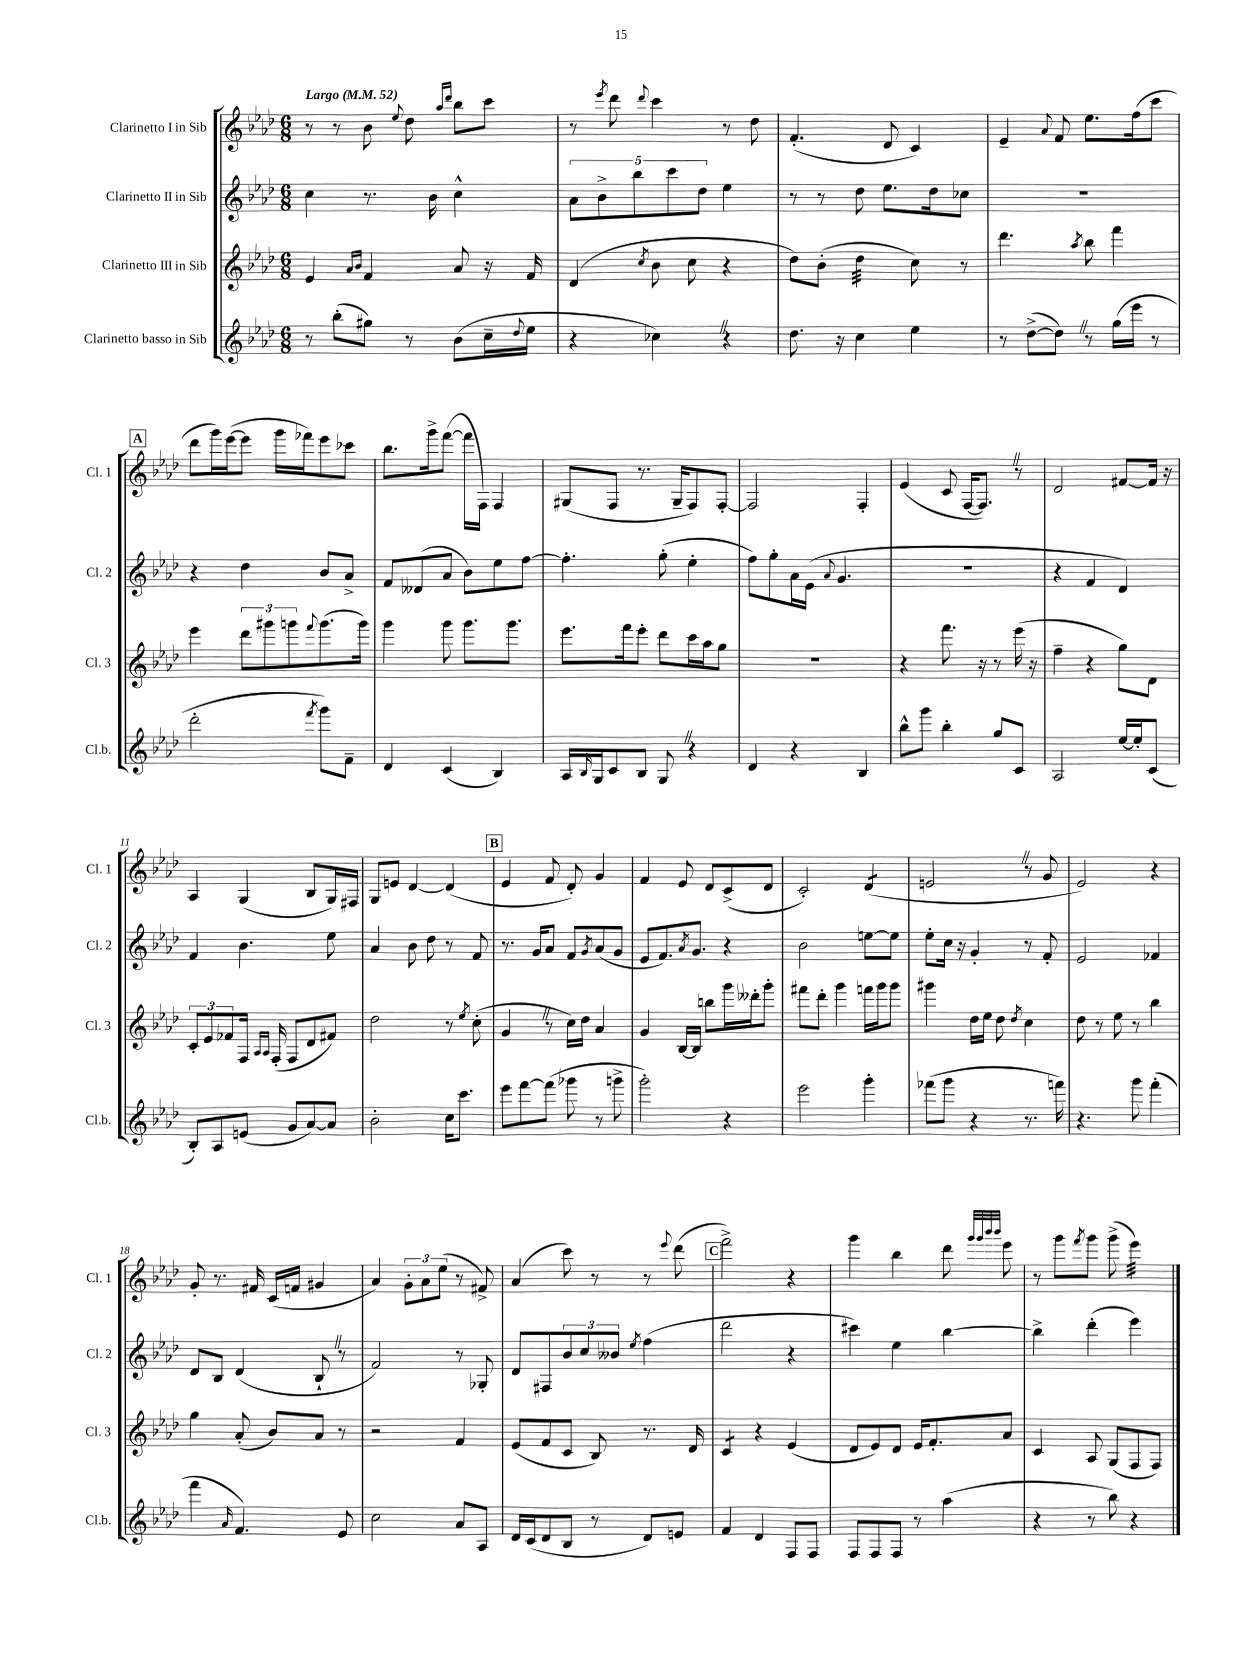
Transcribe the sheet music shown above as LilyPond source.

<<
\new StaffGroup <<
\new Staff = "s0" \with { instrumentName = "Clarinetto I in Sib" shortInstrumentName = "Cl. 1" } {
    \clef treble \key aes \major \numericTimeSignature \time 6/8 \tempo "Largo" 4 = 52
    r8 r8 bes'8 \appoggiatura { ees''8 } des''8 \grace { aes''16 des'''16 } bes''8 c'''8 |
    r8 \acciaccatura { ees'''8 } des'''8 \appoggiatura { des'''8 } c'''4 r8 des''8 |
    f'4.-.( des'8 c'4) |
    ees'4-- \appoggiatura { aes'8 } f'8 ees''8. f''16( c'''8 |
    \mark \markup { \box "A" } des'''8 g'''16) ees'''16~( ees'''8 g'''16 fes'''16) ees'''8 ces'''8 |
    bes''8. g'''16-> f'''8~( f'''16 f16) f4 |
    gis8( f8 r8. gis16-- f8) f8~-. |
    f2 f4-. |
    ees'4( c'8 f16~ f8.) \once \override BreathingSign.text = \markup { \musicglyph "scripts.caesura.straight" } \breathe r8 |
    des'2 fis'8~ fis'16 r16 |
    aes4 g4( bes8 g16) fis16 |
    g8 e'8 des'4~ des'4( |
    \mark \markup { \box "B" } ees'4 f'8 des'8-.) g'4 |
    f'4 ees'8 des'8 c'8->( des'8 |
    c'2-.) des'4:8( |
    e'2 \once \override BreathingSign.text = \markup { \musicglyph "scripts.caesura.straight" } \breathe r8 g'8 |
    ees'2) r4 |
    g'8-. r8. fis'16 c'16( f'16 gis'4 |
    aes'4) \tuplet 3/2 { g'8-. aes'8 ees''8( } r8 fis'8->) |
    aes'4( c'''8) r8 r8 \appoggiatura { ees'''8 } des'''8( |
    \mark \markup { \box "C" } f'''2->) r4 |
    g'''4 bes''4 des'''8 \grace { g'''32 g'''32 bes'''32 bes'''32 } ees'''8 |
    r8 g'''8 \acciaccatura { f'''8 } g'''8 g'''8->( ees'''4:32) \bar "|." |
}
\new Staff = "s1" \with { instrumentName = "Clarinetto II in Sib" shortInstrumentName = "Cl. 2" } {
    \clef treble \key aes \major \numericTimeSignature \time 6/8
    c''4 r8. bes'16 c''4-^ |
    \tuplet 5/4 { aes'8 bes'8-> bes''8 c'''8 des''8 } ees''4 |
    r8 r8 des''8 ees''8. des''16 ces''8 |
    R2. |
    \mark \markup { \box "A" } r4 des''4 bes'8 aes'8-> |
    f'8 deses'8( aes'8 bes'8) ees''8 f''8~ |
    f''4.-. g''8-.( ees''4-. |
    f''8) g''8-. aes'16 ees'16( \appoggiatura { aes'8 } g'4. |
    R2. |
    r4 f'4 des'4) |
    f'4 bes'4. ees''8 |
    aes'4 bes'8 des''8 r8 f'8 |
    \mark \markup { \box "B" } r8. g'16 aes'8 f'8 \acciaccatura { g'8 } aes'8( g'8 |
    ees'8 f'8.) \acciaccatura { aes'8 } g'8. r4 |
    bes'2 e''8~ e''8 |
    ees''8-. c''16 r16 g'4-. r8 f'8-. |
    ees'2 fes'4 |
    des'8 bes8 des'4( bes8-! \once \override BreathingSign.text = \markup { \musicglyph "scripts.caesura.straight" } \breathe r8 |
    f'2) r8 ges8-. |
    des'8 fis8 \tuplet 3/2 { bes'8 c''8 beses'8 } \acciaccatura { ees''8 } f''4( |
    \mark \markup { \box "C" } des'''2 r4 |
    cis'''4) ees''4 bes''4~ |
    bes''4-> des'''4-.( ees'''4) \bar "|." |
}
\new Staff = "s2" \with { instrumentName = "Clarinetto III in Sib" shortInstrumentName = "Cl. 3" } {
    \clef treble \key aes \major \numericTimeSignature \time 6/8
    ees'4 \grace { aes'16 bes'16 } f'4 aes'8 r16 f'16 |
    des'4( \acciaccatura { c''8 } bes'8 c''8 r4 |
    des''8) bes'8-.( des''4:32 c''8) r8 |
    des'''4. \acciaccatura { aes''8 } bes''8 f'''4 |
    \mark \markup { \box "A" } ees'''4 \tuplet 3/2 { des'''8 gis'''8 g'''8 } \appoggiatura { f'''8 } g'''8.( g'''16) |
    g'''4 g'''8 g'''8. g'''8. |
    ees'''8. f'''16 ees'''8-. des'''8 c'''16 aes''16 g''8 |
    R2. |
    r4 f'''8. r16 r8 ees'''16( r16 |
    f''4-- r4 g''8) des'8 |
    \tuplet 3/2 { c'8-. ees'8 fes'8 } f16 \grace { aes16 aes16 } f16-.( f8 des'8 fis'8) |
    des''2 r8 \acciaccatura { ees''8 } c''8-.( |
    \mark \markup { \box "B" } g'4 \once \override BreathingSign.text = \markup { \musicglyph "scripts.caesura.straight" } \breathe r8 c''16) des''16 aes'4 |
    g'4 bes16~ bes16 b''8 g'''16 deses'''16-. g'''8-. |
    fis'''8 des'''8-. g'''4 f'''16 g'''16 g'''8 |
    gis'''4 des''16 ees''16 des''8 \acciaccatura { des''8 } c''4 |
    des''8 r8 ees''8 r8 bes''4 |
    g''4 aes'8-.( bes'8) aes'8 r8 |
    r2 f'4 |
    ees'8( f'8 c'8 bes8) r8. des'16 |
    \mark \markup { \box "C" } c'4:8 r4 ees'4( |
    des'8 ees'8) des'8 ees'16 f'8.-. aes'8 |
    c'4 aes8 g8( f8 f8) \bar "|." |
}
\new Staff = "s3" \with { instrumentName = "Clarinetto basso in Sib" shortInstrumentName = "Cl.b." } {
    \clef treble \key aes \major \numericTimeSignature \time 6/8
    r8 bes''8-.( gis''8) r8 bes'8( c''16-- \appoggiatura { des''8 } ees''16 |
    r4 ces''4) \once \override BreathingSign.text = \markup { \musicglyph "scripts.caesura.straight" } \breathe r4 |
    des''8. r16 c''4 ees''4 |
    r8 des''8~->( des''8) \once \override BreathingSign.text = \markup { \musicglyph "scripts.caesura.straight" } \breathe r8 g''16( ees'''16 r8 |
    \mark \markup { \box "A" } des'''2-. \acciaccatura { f'''8 } g'''8) f'8-- |
    des'4 c'4( bes4) |
    aes16 \grace { bes16 } g16 c'8 bes8 g8 \once \override BreathingSign.text = \markup { \musicglyph "scripts.caesura.straight" } \breathe r4 |
    des'4 r4 bes4 |
    bes''8-^ g'''8 bes''4-. g''8 c'8 |
    aes2 ees''16~ ees''16-. c'8( |
    bes8-.) aes8 e'8( g'8 aes'8~) aes'8 |
    bes'2-. c''16 c'''8. |
    \mark \markup { \box "B" } ees'''8 f'''8~ f'''8( ges'''8 r8 g'''8-> |
    g'''2-.) r4 |
    ees'''2 g'''4-. |
    fes'''8( g'''8 r4 r8. f'''16) |
    r4. g'''8 f'''4-.( |
    f'''4 \grace { aes'16 } f'4.) ees'8 |
    c''2 aes'8 aes8 |
    des'16 c'16( des'8 bes8 r8 des'8) e'8 |
    \mark \markup { \box "C" } f'4 des'4 f8 f8 |
    f8 f8 f8 r8 aes''4( |
    r4 r8 bes''8) r4 \bar "|." |
}
>>
>>
